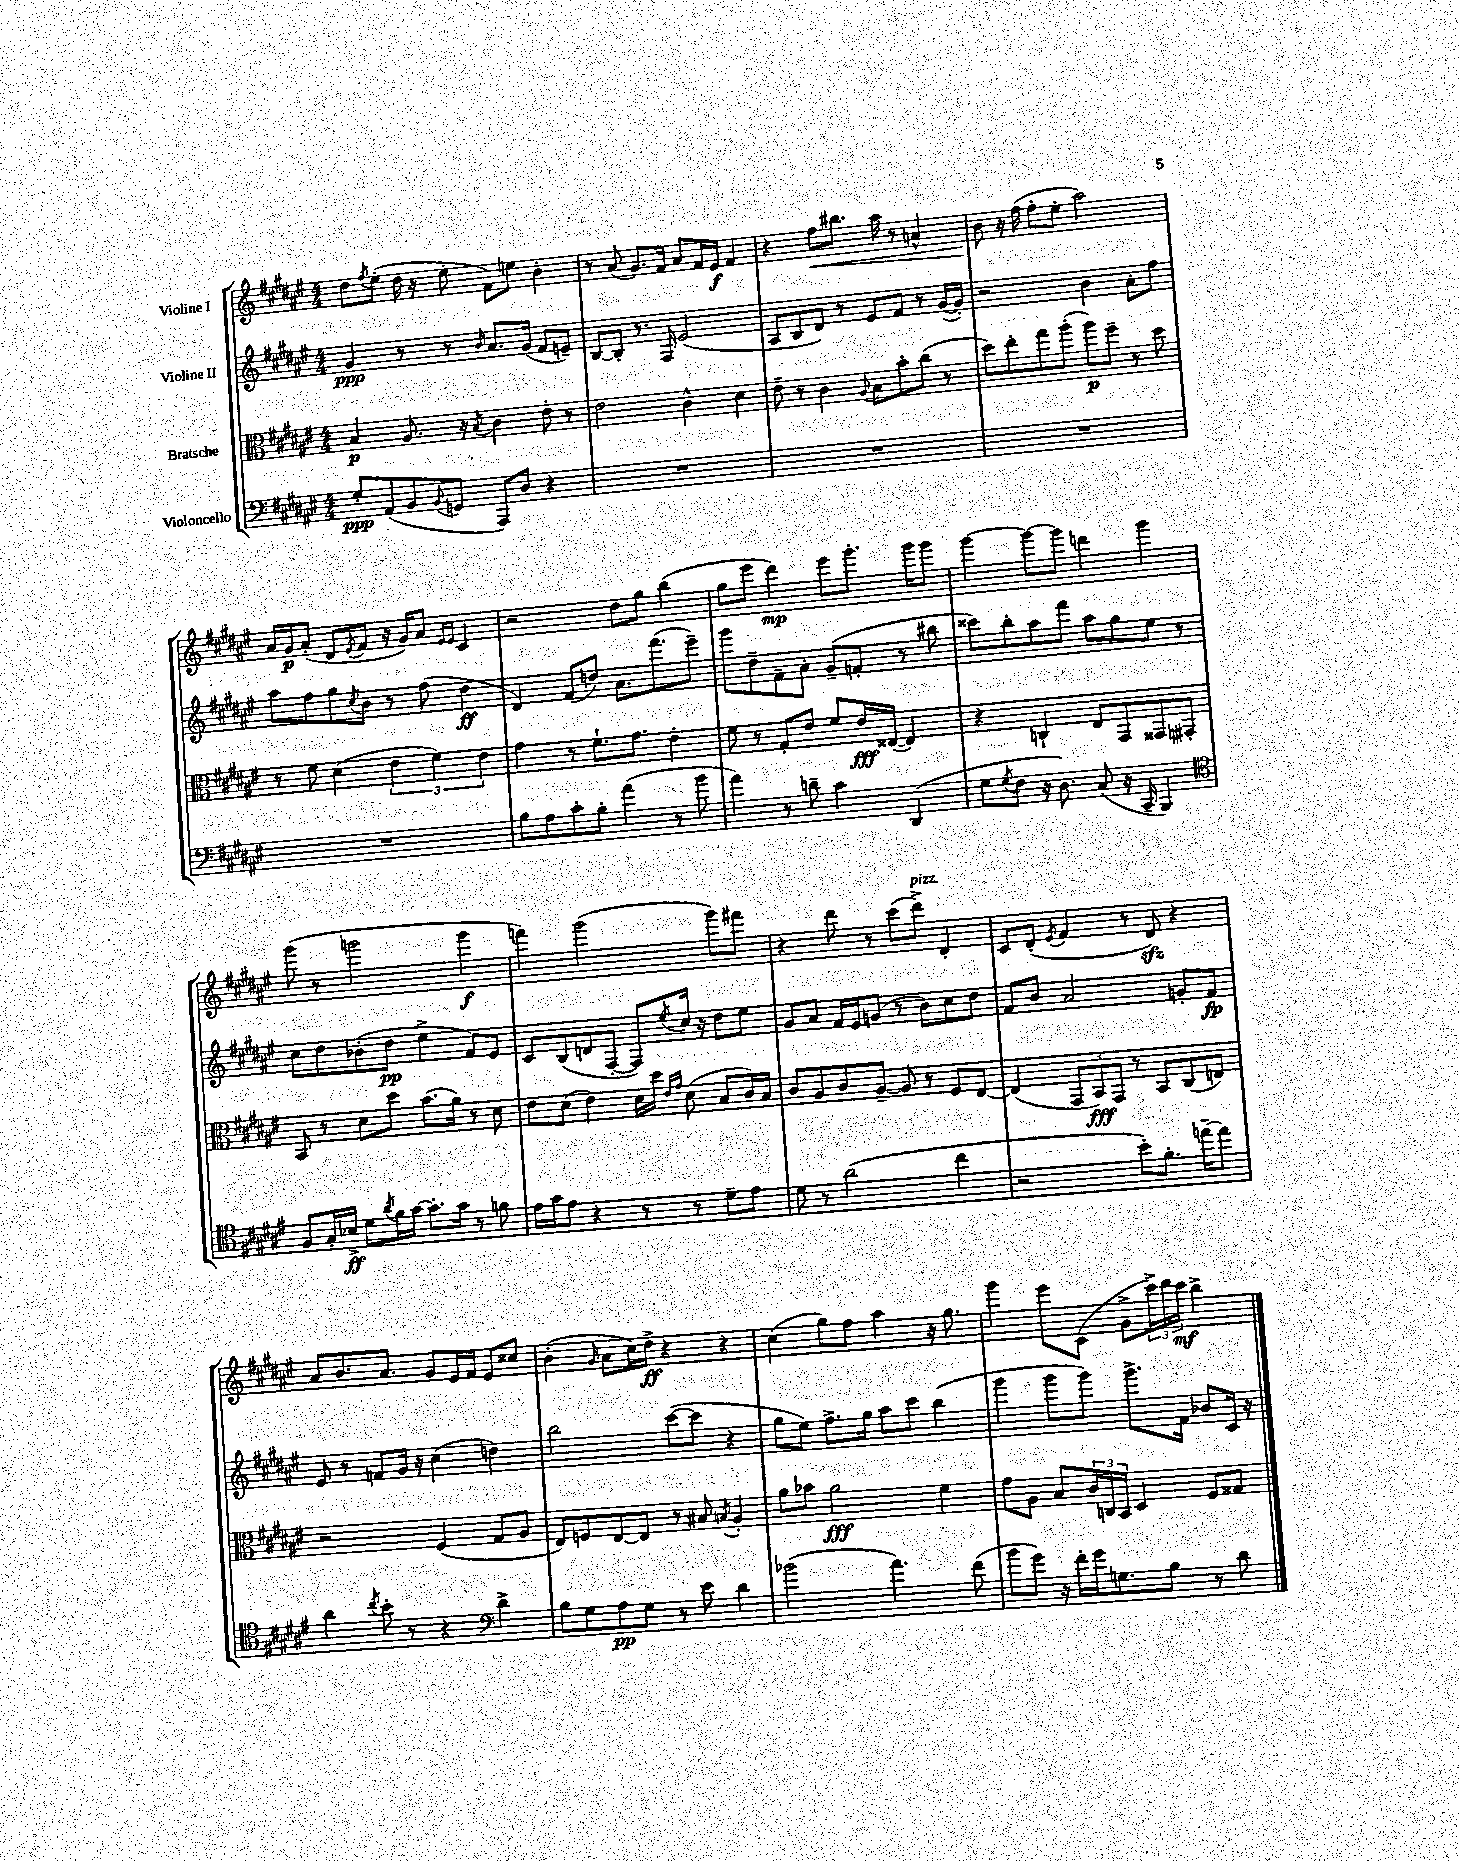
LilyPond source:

<<
\new StaffGroup <<
\new Staff = "s0" \with { instrumentName = "Violine I" } {
    \clef treble \key fis \major \numericTimeSignature \time 4/4
    dis''8 \acciaccatura { fis''8 } eis''8-.( dis''16 r16 eis''8-. fis'8) e''8 b'4-. |
    r8 ais'8( gis'8.) fis'16 ais'8 fis'16 eis'16\f fis'4 |
    r4 fis''8\< bis''8. ais''16 r8 a'4-^ |
    b'8\! r16 fis''16( fis''8-. eis''8-. ais''2) |
    ais'16 gis'16\p ais'8-.( dis'8 \acciaccatura { eis'8 } fis'8 r16 gis'16) ais'8 \grace { eis'16 eis'16 } cis'4 |
    r2 dis''8 gis''8 b''4( |
    gis''8 eis'''8 dis'''4\mp) eis'''8 gis'''8.-. gis'''16 gis'''8 |
    gis'''4~ gis'''8~ gis'''8 d'''4 gis'''4 |
    gis'''8( r8 g'''2 g'''4\f |
    f'''4) gis'''2( gis'''8) fis'''8 |
    r4 dis'''8 r8 cis'''8( dis'''8->^\markup { \italic "pizz." }) dis'4-. |
    cis'8 dis'8-.( \acciaccatura { eis'8 } fis'4 r8 dis'8\sfz) r4 |
    ais'8 b'8. ais'8. gis'8 eis'16 fis'16 eis'8 cisis''8 |
    b'4-.( \grace { gis'16 } ais'8 cis''16) dis''16->\ff r4 r4 |
    cis''4( gis''8) fis''8 ais''4 r16 gis''8. |
    gis'''4 eis'''8 cis'8( gis'8-> \tuplet 3/2 { cis'''16->) dis'''16 cis'''16\mf } b''4-> \bar "|." |
}
\new Staff = "s1" \with { instrumentName = "Violine II" } {
    \clef treble \key fis \major \numericTimeSignature \time 4/4
    gis'4\ppp r8 r8 \grace { b'16 } ais'8. gis'16( fis'8 e'8--) |
    b8~ b8-. r8. fis16 eis'2( |
    ais8 b8 dis'8) r8 eis'8 fis'8 r8 gis'16~( gis'16-.) |
    r2 b'4 ais'8-. fis''8 |
    ais''8 fis''8 gis''8 \acciaccatura { cis''8 } b'8 r8 fis''8( dis''4\ff |
    dis'4) fis'8( d''8) ais'8. fis'''8.( eis'''8--) |
    gis'''8 dis''8-- fis'8-- ais'8-. gis'8--( f'8-. r8 bis''8 |
    cisis'''8) b''8-. ais''8 fis'''8 ais''8 gis''8 eis''8 r8 |
    cis''8 dis''8 bes'8-.( dis''8\pp eis''4-> fis'8) eis'8 |
    cis'8 b8( d'8 fis8~-. fis8) \acciaccatura { eis''8 } cis''16 r16 dis''8 eis''8 |
    gis'8 ais'8 fis'16 eis'16 g'8( r8 b'8) cis''8 dis''8 |
    fis'8 b'8 ais'2 g'8-. fis'8\fp |
    eis'8 r8 f'8 gis'16 r16 cis''4( d''4) |
    b''2 cis'''8~( cis'''8 r4 |
    gis''8 eis''8) fis''8.-> gis''16 ais''8 cis'''8 b''4( |
    gis'''4 gis'''8 gis'''8) gis'''8.-> fis'16 bes'8 cis'16 r16 \bar "|." |
}
\new Staff = "s2" \with { instrumentName = "Bratsche" } {
    \clef alto \key fis \major \numericTimeSignature \time 4/4
    b4\p ais8. r16 \acciaccatura { b8 } cis'4 eis'8-. r8 |
    eis'2 cis'4-^ dis'4 |
    eis'8-- r8 cis'4 \appoggiatura { ais8 } b8 b'8-. cis''8( r8 |
    dis''8) eis''8-. gis''8 ais''8-.( ais''8\p) fis''8-- r8 dis''8 |
    r8 fis'8 dis'4( \tuplet 3/2 { eis'4 fis'4) eis'4 } |
    gis'4 r8 fis'8.-! gis'8. eis'4-. |
    fis'8 r8 gis8-. eis'8 fis'8 eis'16\fff eisis16~( eisis4) |
    r4 c4-! eis8 gis,8 gisis,8 gis,8-. |
    b,8 r8 dis'8 dis''8 b'8.( ais'16) r8 dis'8 |
    eis'8 dis'8( eis'4) dis'16 dis''16 \grace { eis'16 gis'16 } dis'8( b8 cis'16) b16 |
    cis'8 ais8 cis'8 ais8~-- ais8 r8 fis8 eis8~ |
    eis4( \tuplet 3/2 { gis,8 b,8\fff) gis,8 } r8 b,8 cis8( e8) |
    r2 fis4( gis8 ais8 |
    eis8) f8 eis8~ eis8 r8 bis8 \acciaccatura { b8 } ais4-. |
    ais'8 bes'8 ais'2\fff fis'4 |
    gis'8 ais8 b8 \tuplet 3/2 { cis'16 c16 b,16 } dis4 fis8 gisis8 \bar "|." |
}
\new Staff = "s3" \with { instrumentName = "Violoncello" } {
    \clef bass \key fis \major \numericTimeSignature \time 4/4
    gis8-.\ppp ais,8( b,8 \appoggiatura { b,8 } g,8 ais,,8) dis8 r4 |
    R1 |
    R1 |
    R1 |
    R1 |
    b8 ais8 cis'8-. b8-. ais'4( r8 b'8 |
    ais'4) r8 d'8-- cis'4 dis,4( |
    gis8 \acciaccatura { gis8 } fis8 r16 dis8.) cis8( r16 cis,16-- b,,4) |
    \clef tenor fis8 gis16-. bes16->\ff dis'8 \acciaccatura { ais'8 } fis'16 gis'16~ gis'8.-. gis'16 r8 f'8 |
    eis'16 gis'16 eis'8 r4 r8 r8 dis'8-- eis'8 |
    dis'8 r8 ais'2( cis''4 |
    r2 b'8-.) fis'8.-. e''16~-- e''8 |
    ais'4 \acciaccatura { cis''8 } b'8-. r8 r4 \clef bass dis'4-> |
    b8 gis8 ais8\pp gis8 r8 eis'8 dis'4 |
    bes'2( ais'4.) fis'8( |
    b'8 gis'8) r16 fis'16-. gis'16 g8. b8 r8 dis'8 \bar "|." |
}
>>
>>
\layout { \context { \Score \remove "Bar_number_engraver" } }
